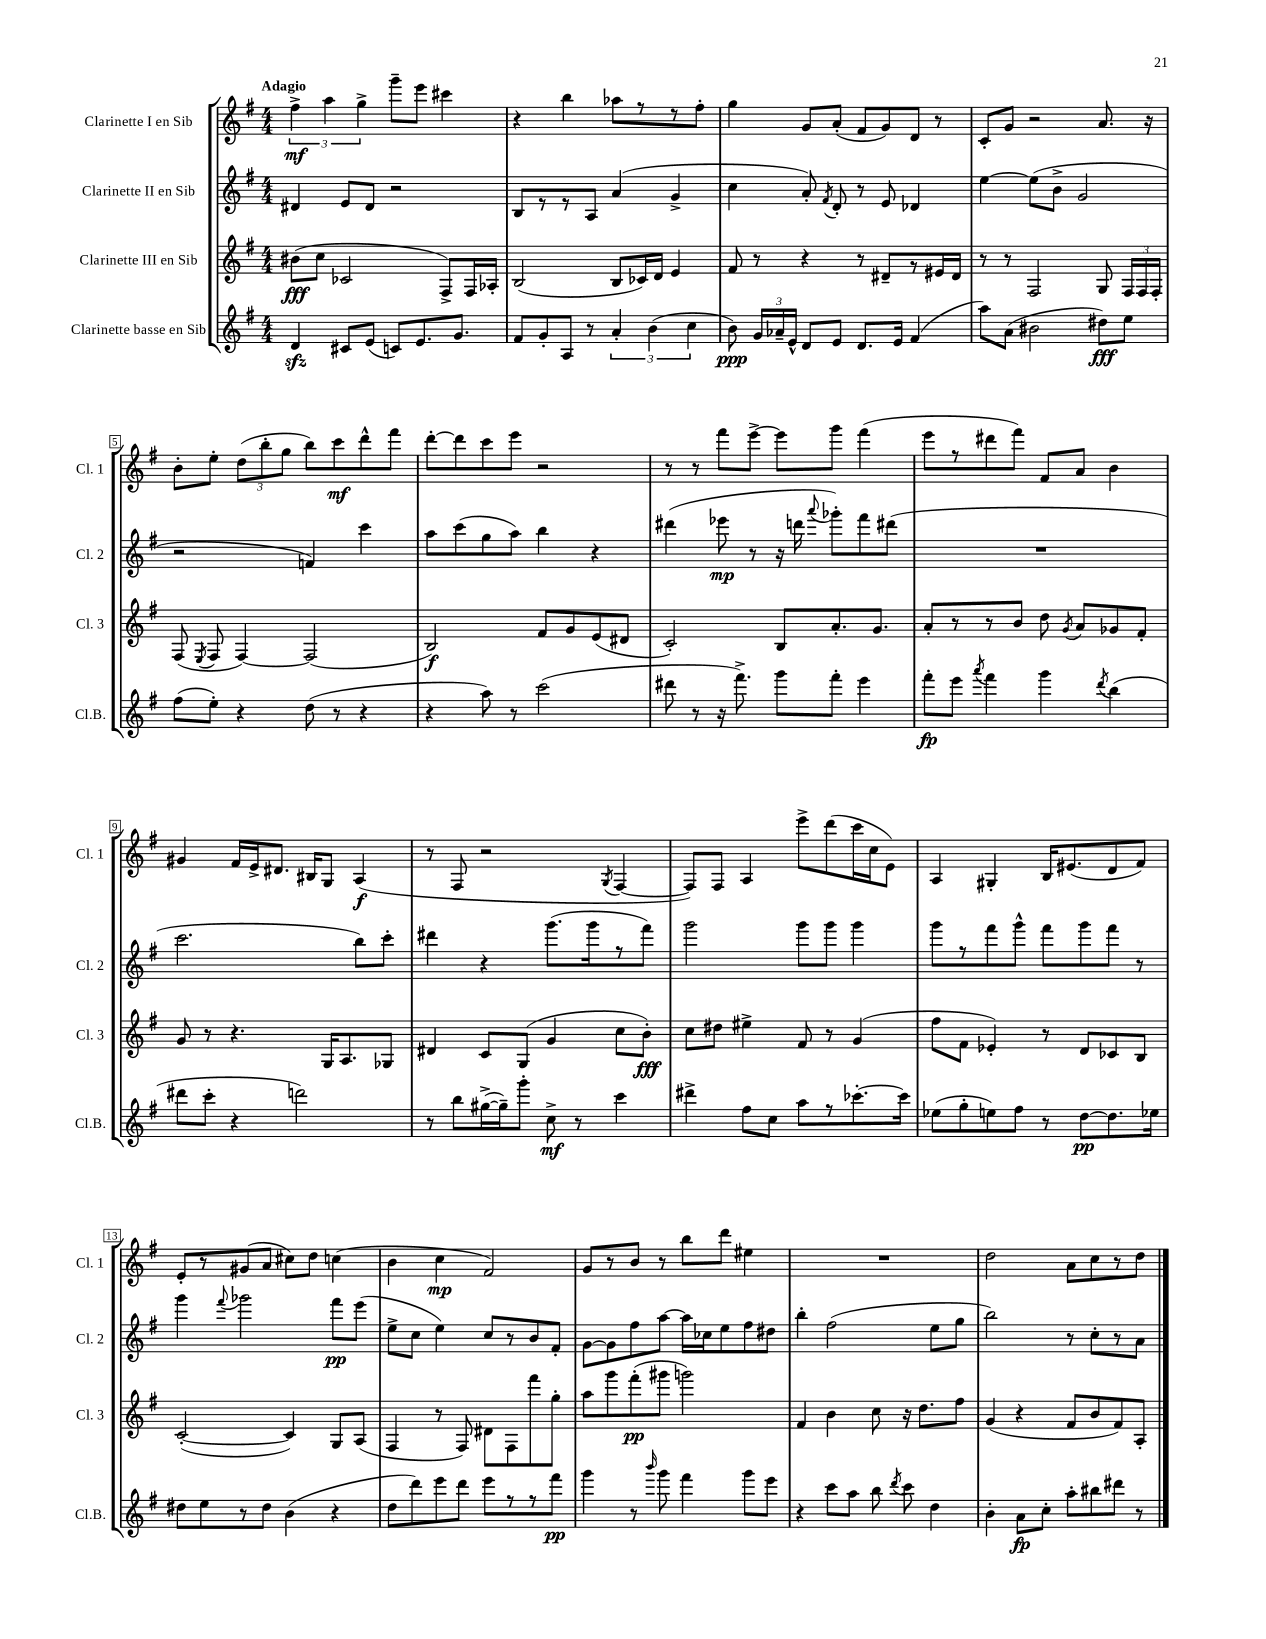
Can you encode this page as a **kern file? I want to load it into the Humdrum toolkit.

**kern	**dynam	**kern	**dynam	**kern	**dynam	**kern	**dynam
*part4	*part4	*part3	*part3	*part2	*part2	*part1	*part1
*staff4	*staff4	*staff3	*staff3	*staff2	*staff2	*staff1	*staff1
*I"Clarinette basse en Sib	*	*I"Clarinette III en Sib	*	*I"Clarinette II en Sib	*	*I"Clarinette I en Sib	*
*I'Cl.B.	*	*I'Cl. 3	*	*I'Cl. 2	*	*I'Cl. 1	*
*clefG2	*	*clefG2	*	*clefG2	*	*clefG2	*
*k[f#]	*	*k[f#]	*	*k[f#]	*	*k[f#]	*
*M4/4	*	*M4/4	*	*M4/4	*	*M4/4	*
=1	=1	=1	=1	=1	=1	=1	=1
!	!	!	!	!	!	!LO:TX:a:B:t=Adagio	!
4dzz/	.	(8b#X\L	fff	4d#X/	.	6ff#^\	mf
.	.	8cc\J	.	.	.	.	.
.	.	.	.	.	.	6aa\	.
8c#X/L	.	2c-X/	.	8e/L	.	.	.
.	.	.	.	.	.	6gg^\	.
(8e/J	.	.	.	8d#/J	.	.	.
8cn/L)	.	.	.	2r	.	8ggg~\L	.
8.e/	.	.	.	.	.	8eee\J	.
.	.	8F#^/L)	.	.	.	4ccc#X\	.
8.g/J	.	.	.	.	.	.	.
.	.	16F#/L	.	.	.	.	.
.	.	16A-X'/JJ	.	.	.	.	.
=2	=2	=2	=2	=2	=2	=2	=2
8f#/L	.	(2B/	.	8B/L	.	4r	.
8g'/	.	.	.	8r	.	.	.
8A/J	.	.	.	8r	.	4bb\	.
8r	.	.	.	8A/J	.	.	.
6a'/	.	8B/L	.	(4a/	.	8aa-X\L	.
.	.	16c-X/L)	.	.	.	8r	.
(6b\	.	.	.	.	.	.	.
.	.	16d/JJ	.	.	.	.	.
.	.	4e/	.	4g^/	.	8r	.
6cc\	.	.	.	.	.	.	.
.	.	.	.	.	.	8ff#'\J	.
=3	=3	=3	=3	=3	=3	=3	=3
8b\)	ppp	8f#/	.	4cc\	.	4gg\	.
24g/LL	.	8r	.	.	.	.	.
24a-X~/	.	.	.	.	.	.	.
24e^^/JJ	.	.	.	.	.	.	.
8d/L	.	4r	.	8a'/)	.	8g/L	.
.	.	.	.	8qf#/	.	.	.
8e/J	.	.	.	8d'/	.	(8a'/J	.
8.d/L	.	8r	.	8r	.	8f#/L	.
.	.	8d#X~/L	.	8e/	.	8g/)	.
16e/Jk	.	.	.	.	.	.	.
(4f#/	.	8r	.	4d-X/	.	8d/J	.
.	.	16e#X/L	.	.	.	8r	.
.	.	16d#/JJ	.	.	.	.	.
=4	=4	=4	=4	=4	=4	=4	=4
8aa\L)	.	8r	.	[4ee\	.	8c'/L	.
(8a\J	.	8r	.	.	.	8g/J	.
2b#X\	.	2F#/	.	(8ee\L]	.	2r	.
.	.	.	.	8b^\J	.	.	.
.	.	.	.	2g/	.	.	.
8dd#X\L)	fff	8G/	.	.	.	8.a/	.
8ee\J	.	24F#/LL	.	.	.	.	.
.	.	24F#/	.	.	.	.	.
.	.	.	.	.	.	16r	.
.	.	24F#'/JJ	.	.	.	.	.
!!LO:LB:g=z
=5	=5	=5	=5	=5	=5	=5	=5
(8ff#\L	.	(8F#/	.	2r	.	8b'\L	.
.	.	8qE/	.	.	.	.	.
8ee'\J)	.	8F#/	.	.	.	8ee'\J	.
4r	.	[4F#/)	.	.	.	(12dd\L	.
.	.	.	.	.	.	12bb'\	.
.	.	.	.	.	.	12gg\J	.
(8dd\	.	(2F#/]	.	4fn/)	.	8bb\L)	.
8r	.	.	.	.	.	8ccc\	mf
4r	.	.	.	4ccc\	.	8ddd^^\	.
.	.	.	.	.	.	8fff#\J	.
=6	=6	=6	=6	=6	=6	=6	=6
4r	.	2B/)	f	8aa\L	.	[8ddd'\L	.
.	.	.	.	(8ccc\	.	8ddd\]	.
8aa\)	.	.	.	8gg\	.	8ccc\	.
8r	.	.	.	8aa\J)	.	8eee\J	.
(2ccc\	.	8f#/L	.	4bb\	.	2r	.
.	.	8g/	.	.	.	.	.
.	.	(8e/	.	4r	.	.	.
.	.	8d#X/J	.	.	.	.	.
=7	=7	=7	=7	=7	=7	=7	=7
8ddd#X\	.	2c'/)	.	(4ddd#X\	.	8r	.
8r	.	.	.	.	.	8r	.
16r	.	.	.	8eee-X\	mp	8fff#\L	.
8.fff#^\)	.	.	.	.	.	.	.
.	.	.	.	8r	.	[8eee^\J	.
8ggg\L	.	8B/L	.	16r	.	8eee\L]	.
.	.	.	.	16dddn\	.	.	.
.	.	.	.	8qqaaa/	.	.	.
8fff#'\J	.	8.a'/	.	8ggg-X'\L)	.	8ggg\J	.
4eee\	.	.	.	8fff#\	.	(4fff#\	.
.	.	8.g/J	.	.	.	.	.
.	.	.	.	(8ddd#X\J	.	.	.
=8	=8	=8	=8	=8	=8	=8	=8
8fff#'\L	fp	8a'/L	.	1r	.	8eee\L	.
8eee\J	.	8r	.	.	.	8r	.
8qaaa/	.	.	.	.	.	.	.
4fff#\	.	8r	.	.	.	8ddd#X\	.
.	.	8b/J	.	.	.	8fff#\J)	.
4ggg\	.	8dd\	.	.	.	8f#/L	.
.	.	8qg/	.	.	.	.	.
.	.	8a/L	.	.	.	8a/J	.
8qddd/	.	.	.	.	.	.	.
(4bb\	.	8g-X/	.	.	.	4b\	.
.	.	8f#'/J	.	.	.	.	.
!!LO:LB:g=z
=9	=9	=9	=9	=9	=9	=9	=9
8ddd#X\L	.	8g/	.	2.ccc\	.	4g#X/	.
8ccc'\J	.	8r	.	.	.	.	.
4r	.	4.r	.	.	.	16f#/LL	.
.	.	.	.	.	.	16e^/J	.
.	.	.	.	.	.	8.d#X/J	.
2dddn\)	.	.	.	.	.	.	.
.	.	.	.	.	.	16B#X/KL	.
.	.	16G/KL	.	.	.	8G/J	.
.	.	8.A/	.	.	.	.	.
.	.	.	.	8bb\L)	.	(4A/	f
.	.	8G-X/J	.	8ccc'\J	.	.	.
=10	=10	=10	=10	=10	=10	=10	=10
8r	.	4d#X/	.	4ddd#X\	.	8r	.
8bb\L	.	.	.	.	.	8F#/	.
([16gg#X^\L	.	8c/L	.	4r	.	2r	.
16gg#~\J])	.	.	.	.	.	.	.
8ggg'\J	.	(8G/J	.	.	.	.	.
8cc^\	mf	4g/	.	(8.ggg\L	.	.	.
8r	.	.	.	.	.	.	.
.	.	.	.	16ggg\k	.	.	.
.	.	.	.	.	.	8qG/	.
4ccc\	.	8cc\L	.	8r	.	[4F#/	.
.	.	8b'\J)	fff	8fff#\J)	.	.	.
=11	=11	=11	=11	=11	=11	=11	=11
4ddd#X^\	.	8cc\L	.	2ggg\	.	8F#/L])	.
.	.	8dd#X\J	.	.	.	8F#/J	.
8ff#\L	.	4ee#X^\	.	.	.	4A/	.
8cc\J	.	.	.	.	.	.	.
8aa\L	.	8f#/	.	8ggg\L	.	8eee^\L	.
8r	.	8r	.	8ggg\J	.	(8ddd\	.
[8.ccc-X'\	.	(4g/	.	4ggg\	.	16ccc\L	.
.	.	.	.	.	.	16cc\J	.
.	.	.	.	.	.	8e\J)	.
16ccc-\Jk]	.	.	.	.	.	.	.
=12	=12	=12	=12	=12	=12	=12	=12
(8ee-X\L	.	8ff#\L	.	8ggg\L	.	4A/	.
8gg'\	.	8f#\J	.	8r	.	.	.
8een\)	.	4e-X'/)	.	8fff#\	.	4G#X'/	.
8ff#\J	.	.	.	8ggg^^\J	.	.	.
8r	.	8r	.	8fff#\L	.	16B/KL	.
.	.	.	.	.	.	(8.e#X/	.
[8dd\L	pp	8d/L	.	8ggg\	.	.	.
8.dd\]	.	8c-X/	.	8fff#\J	.	8d/	.
.	.	8B/J	.	8r	.	8f#/J)	.
16ee-X\Jk	.	.	.	.	.	.	.
!!LO:LB:g=z
=13	=13	=13	=13	=13	=13	=13	=13
8dd#X\L	.	([2c'/	.	4ggg\	.	8e'/L	.
8ee\	.	.	.	.	.	8r	.
.	.	.	.	8qqfff#/	.	.	.
8r	.	.	.	2ggg-X\	.	(8g#X/	.
8dd#\J	.	.	.	.	.	8a/J	.
(4b\	.	4c/])	.	.	.	8cc#X\L)	.
.	.	.	.	.	.	8dd\J	.
4r	.	8G/L	.	8fff#\L	pp	(4ccn\	.
.	.	(8A/J	.	(8eee\J	.	.	.
=14	=14	=14	=14	=14	=14	=14	=14
8dd\L	.	4F#/	.	8ee^\L	.	4b\	.
8ddd\)	.	.	.	8cc\J	.	.	.
8eee\	.	8r	.	4ee\)	.	4cc\	mp
8ddd\J	.	8F#/)	.	.	.	.	.
8eee\L	.	8d#X\L	.	8cc/L	.	2f#/)	.
8r	.	8F#\	.	8r	.	.	.
8r	.	8fff#\	.	8b/	.	.	.
8fff#\J	pp	8gg'\J	.	8f#'/J	.	.	.
=15	=15	=15	=15	=15	=15	=15	=15
4ggg\	.	8aa\L	.	[8g\L	.	8g/L	.
.	.	8ggg\	.	8g\]	.	8r	.
8r	.	(8fff#'\	pp	8ff#\	.	8b/J	.
16qqbbb/	.	.	.	.	.	.	.
8ggg\	.	8ggg#X\J	.	[8aa\J	.	8r	.
4fff#\	.	2gggn\)	.	16aa\LL]	.	8bb\L	.
.	.	.	.	16cc-X\J	.	.	.
.	.	.	.	8ee\	.	8ddd\J	.
8ggg\L	.	.	.	8ff#\	.	4ee#X\	.
8eee\J	.	.	.	8dd#X\J	.	.	.
=16	=16	=16	=16	=16	=16	=16	=16
4r	.	4f#/	.	4bb'\	.	1r	.
8ccc\L	.	4b\	.	(2ff#\	.	.	.
8aa\J	.	.	.	.	.	.	.
8bb\	.	8cc\	.	.	.	.	.
8qddd/	.	.	.	.	.	.	.
8ccc\	.	16r	.	.	.	.	.
.	.	8.dd\L	.	.	.	.	.
4dd\	.	.	.	8ee\L	.	.	.
.	.	8ff#\J	.	8gg\J	.	.	.
=17	=17	=17	=17	=17	=17	=17	=17
4b'\	.	(4g/	.	2bb\)	.	2dd\	.
8a\L	fp	4r	.	.	.	.	.
8cc'\J	.	.	.	.	.	.	.
8aa'\L	.	8f#/L	.	8r	.	8a\L	.
8bb#X\	.	8b/	.	8cc'\L	.	8cc\	.
8ddd#X\J	.	8f#/)	.	8r	.	8r	.
8r	.	8A'/J	.	8a\J	.	8dd\J	.
==	==	==	==	==	==	==	==
*-	*-	*-	*-	*-	*-	*-	*-
